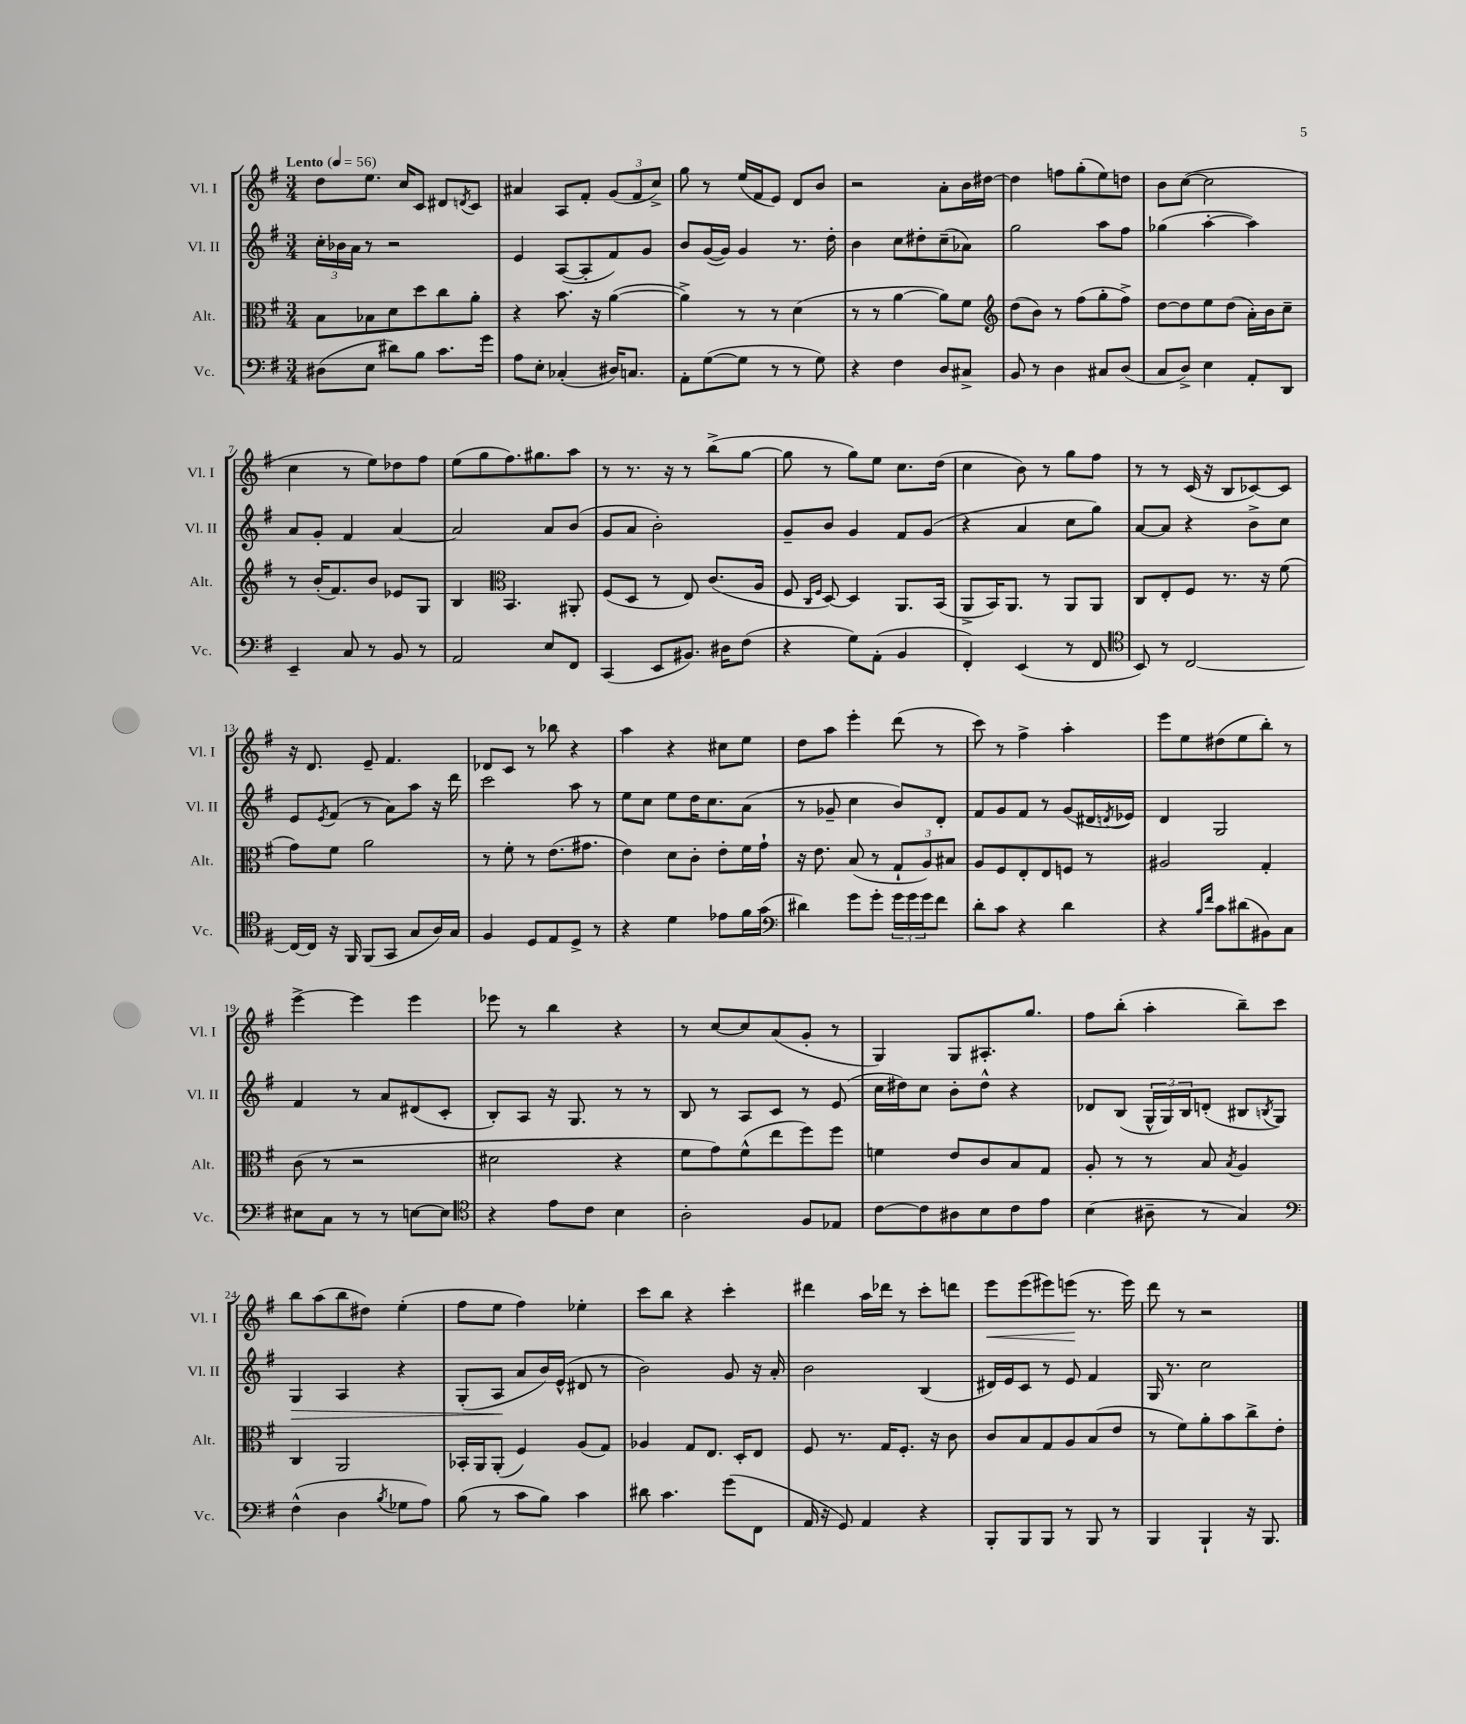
<<
\new StaffGroup <<
\new Staff = "s0" \with { instrumentName = "Vl. I" shortInstrumentName = "Vl. I" } {
    \clef treble \key g \major \numericTimeSignature \time 3/4 \tempo "Lento" 4 = 56
    d''8 e''8. c''16 c'8 dis'8 \acciaccatura { d'8 } c'8 |
    ais'4 a8 fis'8-. \tuplet 3/2 { g'8( fis'8 c''8->) } |
    g''8 r8 e''16( fis'16 e'8) d'8 b'8 |
    r2 a'8-. b'16 dis''16~ |
    dis''4 f''8 g''8-.( e''8) d''8 |
    b'8 c''8~( c''2 |
    c''4 r8 e''8) des''8 fis''8 |
    e''8( g''8 fis''8.) gis''8. a''8 |
    r8 r8. r16 r8 b''8->( g''8~ |
    g''8 r8 g''8) e''8 c''8. d''16( |
    c''4 b'8) r8 g''8 fis''8 |
    r8 r8 c'16( r16 b8 ces'8~) ces'8 |
    r16 d'8. e'8-- fis'4. |
    des'8 c'8 r8 bes''8 r4 |
    a''4 r4 cis''8 e''8 |
    d''8 a''8 e'''4-. d'''8( r8 |
    c'''8) r8 fis''4-> a''4-. |
    e'''8 e''8 dis''8( e''8 b''8-.) r8 |
    e'''4~-> e'''4 e'''4 |
    ees'''8 r8 b''4 r4 |
    r8 c''8~ c''8 a'8( g'8-. r8 |
    g4) g8 ais8.-. g''8. |
    fis''8 b''8-.( a''4-. b''8--) c'''8 |
    b''8 a''8( b''8 dis''8) e''4-.( |
    fis''8 e''8 fis''4) ees''4-. |
    c'''8 b''8 r4 c'''4-. |
    dis'''4 a''16 des'''16 r8 c'''8-. d'''8 |
    e'''8\< e'''8( eis'''8) e'''8\!( r8. e'''16) |
    d'''8 r8 r2 \bar "|." |
}
\new Staff = "s1" \with { instrumentName = "Vl. II" shortInstrumentName = "Vl. II" } {
    \clef treble \key g \major \numericTimeSignature \time 3/4
    \tuplet 3/2 { c''16-. bes'16 a'16 } r8 r2 |
    e'4 a8~( a8-. fis'8) g'8 |
    b'8 g'16~( g'16) g'4 r8. d''16-. |
    b'4 c''8 dis''8-. c''8--( aes'8) |
    g''2 a''8 fis''8 |
    ges''4( a''4~-. a''4) |
    a'8 g'8-. fis'4 a'4~ |
    a'2 a'8 b'8( |
    g'8 a'8 b'2-.) |
    g'8-- b'8 g'4 fis'8 g'8( |
    r4 a'4 c''8 g''8) |
    a'8~ a'8 r4 b'8-> c''8 |
    e'8 \acciaccatura { e'8 } fis'8( r8 a'8) a''8 r16 d'''16 |
    c'''2 a''8 r8 |
    e''8 c''8 e''8 d''16 c''8. a'8( |
    r8 ges'8-- c''4 b'8) d'8-. |
    fis'8 g'8 fis'8 r8 g'8( dis'16 \acciaccatura { d'8 } ees'16) |
    d'4 g2 |
    fis'4 r8 a'8 dis'8( c'8-. |
    b8-.) a8 r16 g8. r8 r8 |
    b8 r8 a8 c'8 r8 e'8( |
    c''16 dis''16) c''8 b'8-. dis''8-^ r4 |
    des'8 b8( \tuplet 3/2 { g16-^ g16) b16 } d'8-.( bis8 \acciaccatura { b8 } g8) |
    g4\> a4 r4 |
    g8-.( a8\! a'8 b'16) e'16-^( dis'8 r8 |
    b'2) g'8 r16 a'16-. |
    b'2 b4( |
    dis'16) e'16 c'8 r8 e'8 fis'4 |
    g16 r8. c''2 \bar "|." |
}
\new Staff = "s2" \with { instrumentName = "Alt." shortInstrumentName = "Alt." } {
    \clef alto \key g \major \numericTimeSignature \time 3/4
    b8 bes8 d'8 d''8 c''8 a'8-. |
    r4 b'8. r16 a'4~( |
    a'4->) r8 r8 d'4( |
    r8 r8 a'4~ a'8) fis'8 |
    \clef treble d''8( b'8) r8 fis''8( g''8-. fis''8->) |
    d''8~ d''8 e''8 d''8( a'16-.) b'16 c''8-- |
    r8 b'16-.( fis'8.) b'8 ees'8 g8 |
    b4 \clef alto b,4. ais,8-. |
    fis8( d8 r8 e8) c'8.( a16 |
    fis8 \grace { c16 fis16 } d8~) d4 a,8. b,16( |
    a,8-> b,16) a,8. r8 a,8 a,8 |
    c8 e8-. fis8 r8. r16 fis'8( |
    g'8) fis'8 a'2 |
    r8 fis'8-. r8 e'8.( gis'8. |
    e'4) d'8 c'8-. e'8-. fis'16 g'16-! |
    r16 e'8. b8( r8 \tuplet 3/2 { g8-! a8) bis8 } |
    a8 fis8 e8-. e8 f8 r8 |
    ais2 g4-. |
    c'8( r8 r2 |
    dis'2 r4 |
    fis'8 g'8) fis'8-^( e''8 fis''8) fis''8 |
    f'4 e'8 c'8 b8 g8 |
    a8-. r8 r8 b8 \acciaccatura { b8 } a4 |
    c4 a,2 |
    bes,16-. a,16 a,8-.( fis4) a8( g8) |
    aes4 g8 e8. d16-. e8 |
    fis8 r8. g16 fis8.-. r16 c'8 |
    c'8 b8 g8 a8 b8( e'8 |
    r8 fis'8) a'8-. b'8 c''8-> e'8-. \bar "|." |
}
\new Staff = "s3" \with { instrumentName = "Vc." shortInstrumentName = "Vc." } {
    \clef bass \key g \major \numericTimeSignature \time 3/4
    dis8( e8 dis'8) b8 c'8. g'16 |
    a8 e8-. ces4-.( dis16) c8. |
    a,8-. g8~( g8 r8 r8 g8) |
    r4 fis4 d8 cis8-> |
    b,8 r8 d4 cis8 d8( |
    c8 d8->) e4 a,8-. d,8 |
    e,4-- c8 r8 b,8 r8 |
    a,2 e8 fis,8 |
    c,4( e,8 bis,8.) dis16 fis8( |
    r4 g8) a,8-.( b,4 |
    fis,4-.) e,4( r8 fis,8 |
    \clef tenor b,8) r8 c2~ |
    c16~ c16 r16 fis,16 fis,8( g,8 g8 a16) g16 |
    fis4 d8 e8 d8-> r8 |
    r4 d'4 ees'8 fis'16 g'16( |
    \clef bass dis'4) g'8 g'8-. \tuplet 3/2 { g'16 g'16 g'16 } fis'8 |
    d'8-. c'8 r4 d'4 |
    r4 \grace { b16 fis'16 } c'8 dis'8( bis,8) c8 |
    eis8 c8 r8 r8 e8~ e8 |
    \clef tenor r4 e'8 c'8 b4 |
    a2-. fis8 ees8 |
    c'8~ c'8 ais8 b8 c'8 e'8 |
    b4( ais8-- r8 g4) |
    \clef bass fis4-^( d4 \acciaccatura { b8 } ges8 a8) |
    b8( r8 c'8 b8) c'4 |
    dis'8 c'4. g'8( fis,8 |
    a,16 r16 g,8) a,4 r4 |
    b,,8-. b,,8 b,,8 r8 b,,8 r8 |
    b,,4 b,,4-! r16 b,,8. \bar "|." |
}
>>
>>
